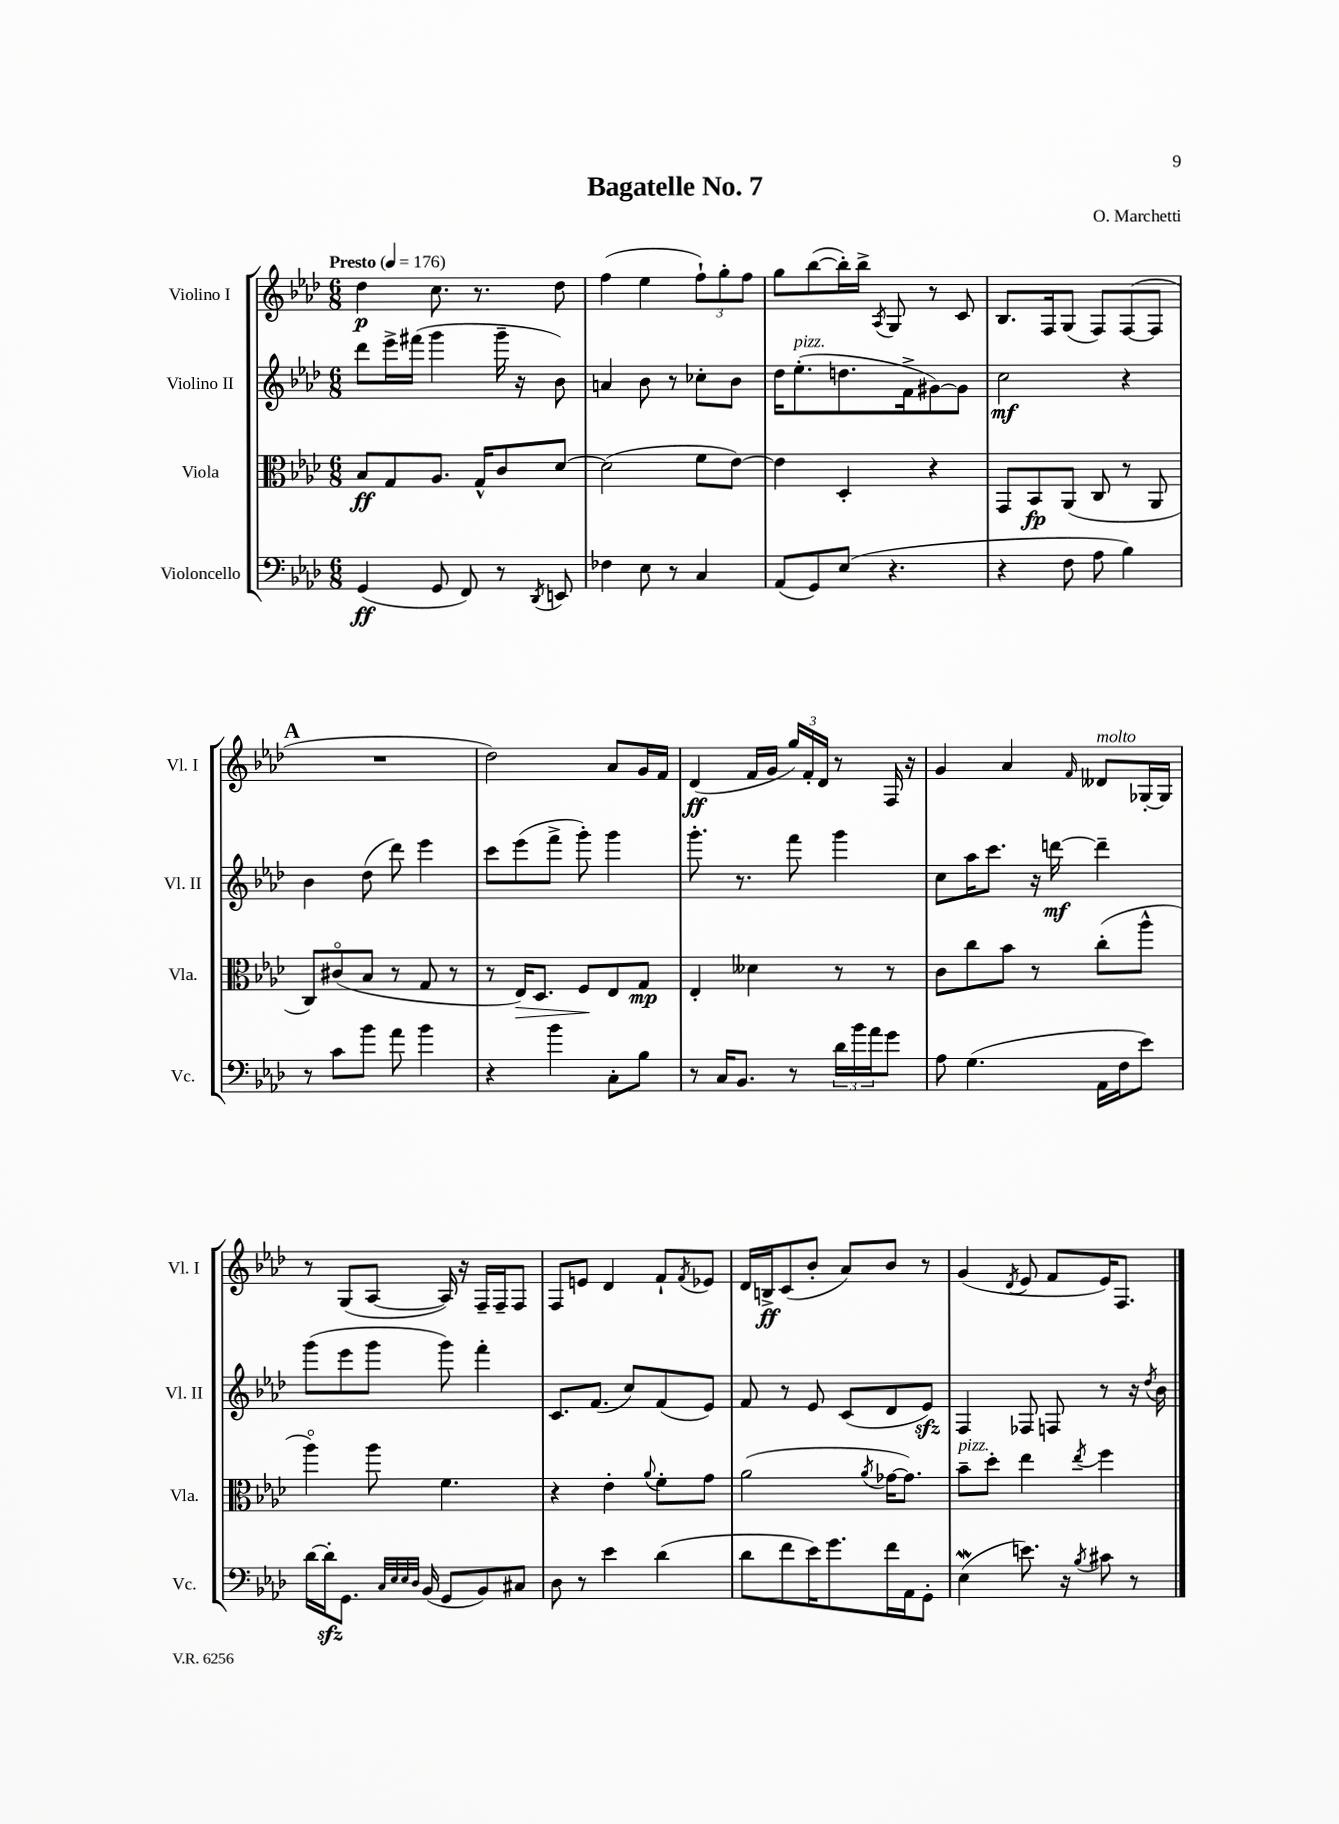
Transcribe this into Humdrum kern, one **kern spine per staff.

**kern	**kern	**kern	**kern
*staff4	*staff3	*staff2	*staff1
*clefF4	*clefC3	*clefG2	*clefG2
*k[b-e-a-d-]	*k[b-e-a-d-]	*k[b-e-a-d-]	*k[b-e-a-d-]
*M6/8	*M6/8	*M6/8	*M6/8
*MM176	*MM176	*MM176	*MM176
(4GG	8B-	8ddd-	4dd-
.	8G	16eee-^	.
.	.	(16fff#	.
8GG	8.A-	4ggg	8.cc
8FF)	.	.	.
.	16G^^	.	8.r
8r	8c	16ggg~	.
.	.	16r	.
8qDD-	.	.	.
8EE	[8d-	8b-)	8dd-
=	=	=	=
4F-	(2d-]	4a	(4ff
8E-	.	8b-	4ee-
8r	.	8r	.
4C	8f	8cc-'	12ff`)
.	.	.	12gg'
.	[8e-)	8b-	.
.	.	.	12ff
=	=	=	=
(8AA-	4e-]	16dd-	8gg
.	.	(8.ee-'	.
8GG)	.	.	([8bb-
(8E-	4D-'	8.dd	16bb-'])
.	.	.	16bb-^
.	.	.	8qA-
4.r	.	.	8G
.	.	16f^	.
.	4r	[8g#)	8r
.	.	8g#]	8c
=	=	=	=
4r	8GG	2cc	8.B-
.	8BB-	.	.
.	.	.	16F
8F	(8AA-	.	(8G
8A-	8C	.	8F)
4B-)	8r	4r	([8F
.	8AA-	.	8F]
=	=	=	=
8r	8C)	4b-	2.r
8c	(8c#o	.	.
8b-	8B-	(8dd-	.
8a-	8r	8ddd-)	.
4b-	8G	4eee-	.
.	8r	.	.
=	=	=	=
4r	8r	8ccc	2dd-)
.	16E-)	(8eee-	.
.	8.D-	.	.
4b-	.	8fff^	.
.	8F	8ggg')	.
8C'	8E-	4ggg	8a-
8B-	8G	.	16g
.	.	.	16f
=	=	=	=
8r	4E-'	8.ggg'	(4d-
16C	.	.	.
8.BB-	.	8.r	.
.	4d--	.	16f
.	.	.	16g
8r	.	8fff	24gg)
.	.	.	24f'
.	.	.	24d-
24d-	8r	4ggg	8r
24b-	.	.	.
24a-	.	.	.
8g	8r	.	16F
.	.	.	16r
=	=	=	=
8A-	8c	8cc	4g
(4.G	8cc	16aa-	.
.	.	8.ccc	.
.	8b-	.	4a-
.	8r	16r	.
.	.	[16ddd	.
.	.	.	16qqf
16AA-	(8cc'	4ddd~]	8d--
16F	.	.	.
8e-)	8aa-^^	.	[16G-'
.	.	.	16G-]
=	=	=	=
[16d-	4aa-o)	(8ggg	8r
16d-']	.	.	.
8.GG	.	8eee-	(8G
.	8aa-	8ggg	[8A-
32qqC	.	.	.
32qqE-	.	.	.
32qqE-	.	.	.
32qqD-	.	.	.
(16BB-	.	.	.
8GG	4.f	8ggg)	16A-])
.	.	.	16r
8BB-)	.	4fff'	16F~
.	.	.	16F~
8C#	.	.	8F
=	=	=	=
8D-	4r	8.c	8F
8r	.	.	8e
.	.	(8.f	.
4e-	4e-'	.	4d-
.	.	8cc)	.
.	8qqa-	.	.
(4d-	8f'	(8f	8f`
.	.	.	8qf
.	8g	8e-)	8e-
=	=	=	=
8d-	(2a-	8f	16d-
.	.	.	16B^
8f	.	8r	(8c
16e-)	.	8e-	8b-'
8.g	.	.	.
.	.	(8c	8a-)
.	8qa-	.	.
16f	[16g-	8d-	8b-
16AA-	8.g-])	.	.
8GG'	.	8e-)	8r
=	=	=	=
(4E-	8b-~	4F	(4g
.	8dd-'	.	.
.	.	.	8qd-
8.e)	4ee-	8F-	8e-
.	.	8F	8f
16r	.	.	.
8qB-	8qee-	.	.
8c#	4ff	8r	16e-)
.	.	.	8.F
8r	.	16r	.
.	.	8qdd-	.
.	.	16b-	.
==	==	==	==
*-	*-	*-	*-
